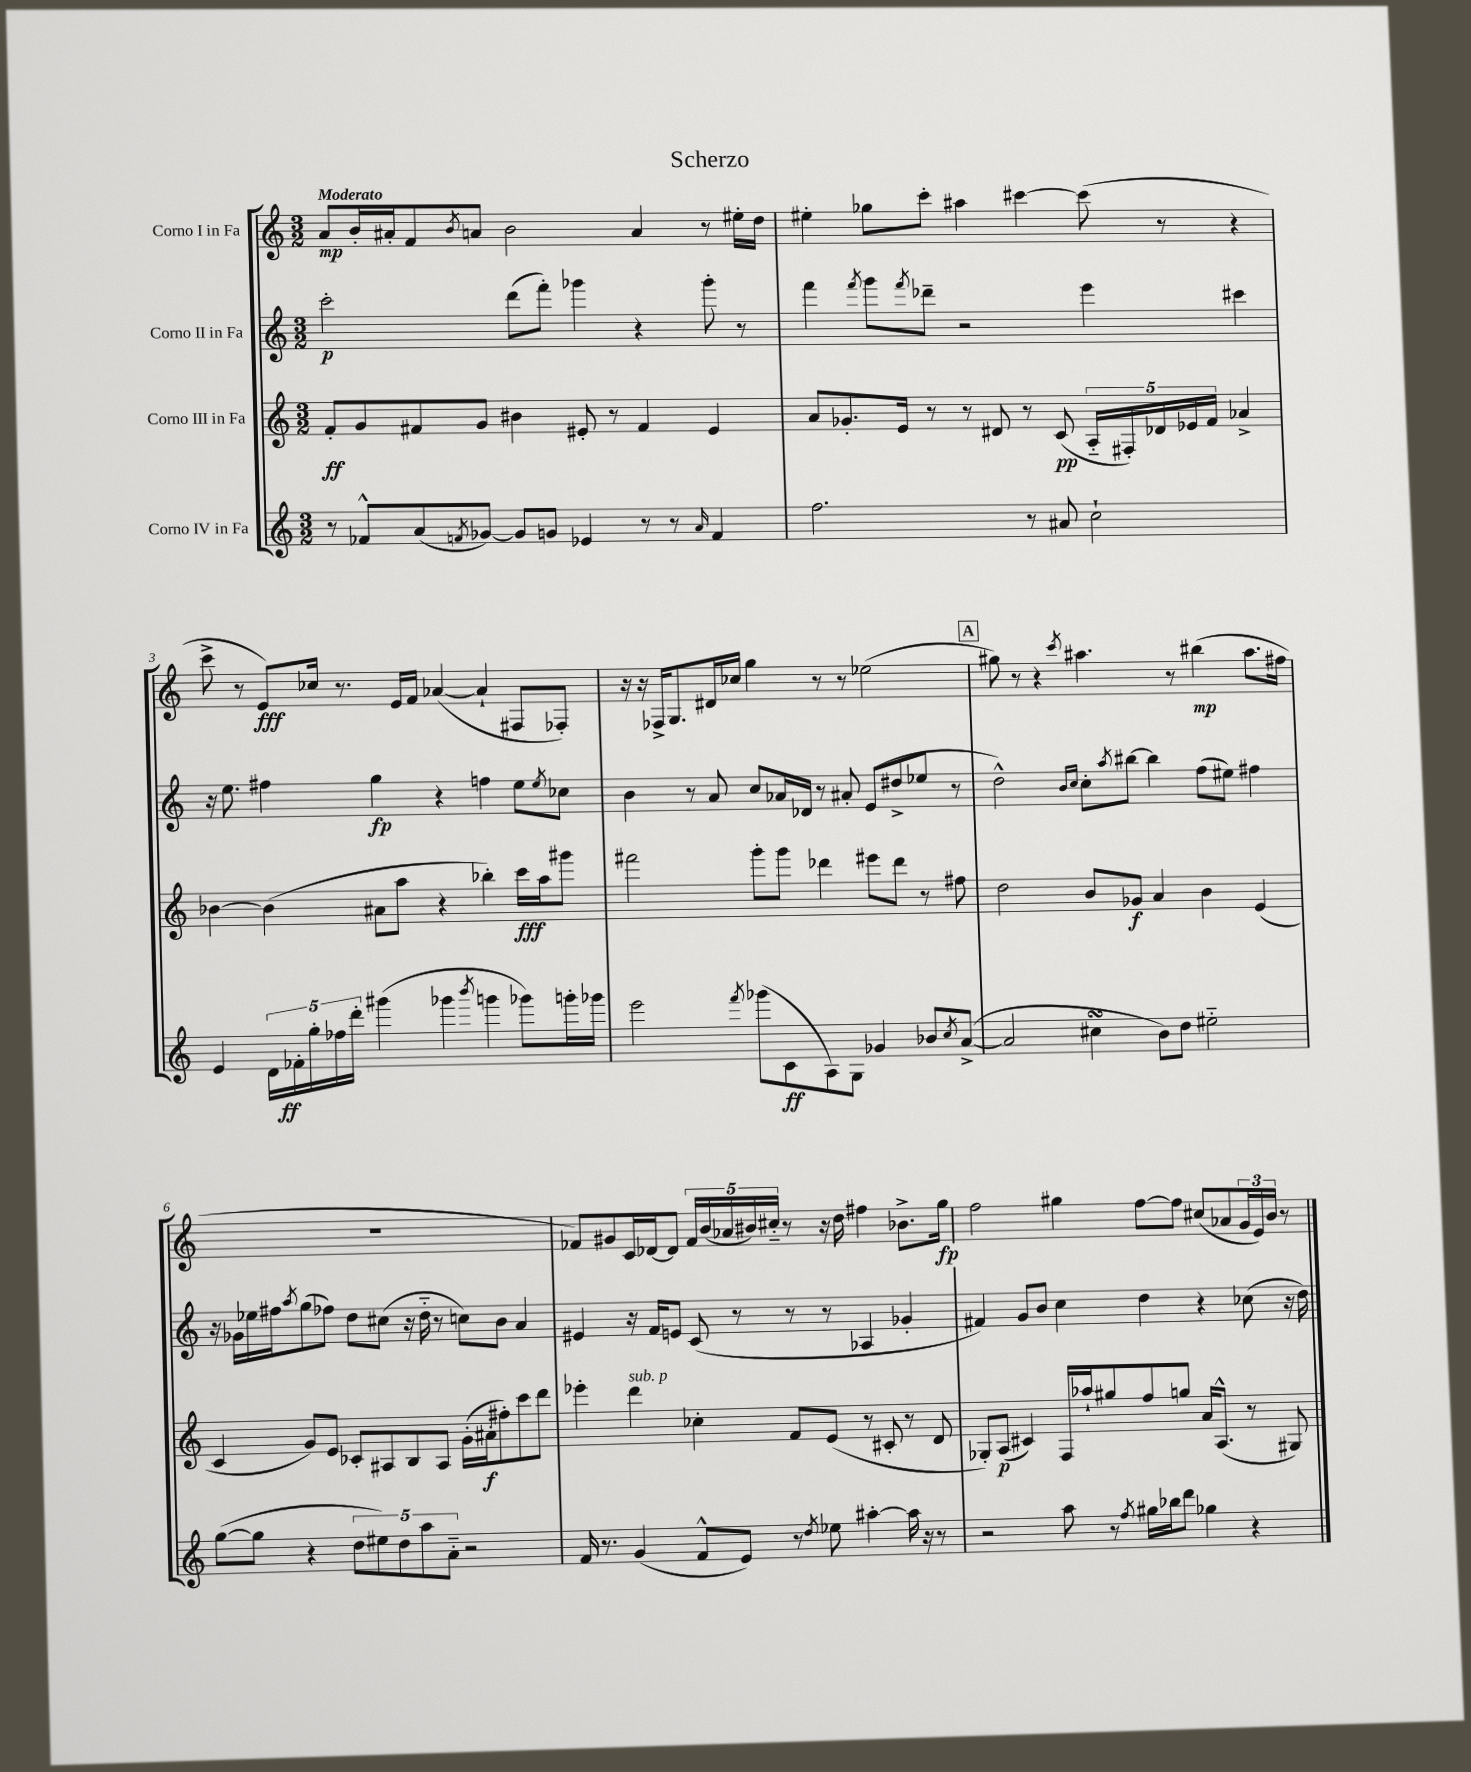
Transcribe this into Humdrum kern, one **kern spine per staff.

**kern	**dynam	**kern	**dynam	**kern	**dynam	**kern	**dynam
*part4	*part4	*part3	*part3	*part2	*part2	*part1	*part1
*staff4	*staff4	*staff3	*staff3	*staff2	*staff2	*staff1	*staff1
*I"Corno IV in Fa	*	*I"Corno III in Fa	*	*I"Corno II in Fa	*	*I"Corno I in Fa	*
*clefG2	*	*clefG2	*	*clefG2	*	*clefG2	*
*k[]	*	*k[]	*	*k[]	*	*k[]	*
*M3/2	*	*M3/2	*	*M3/2	*	*M3/2	*
=1	=1	=1	=1	=1	=1	=1	=1
!	!	!	!	!	!	!LO:TX:a:B:t=Moderato	!
8r	.	8f'/L	ff	2ccc'\	p	8a/L	mp
8f-X^^/L	.	8g/	.	.	.	16b'/L	.
.	.	.	.	.	.	16a#X'/J	.
(8a/	.	8f#X/	.	.	.	8f/	.
8qfn/	.	.	.	.	.	8qb/	.
[8g-X/J)	.	8g/J	.	.	.	8an/J	.
8g-/L]	.	4b#X\	.	(8ddd\L	.	2b\	.
8gn/J	.	.	.	8fff'\J)	.	.	.
4e-X/	.	8e#X'/	.	4ggg-X\	.	.	.
.	.	8r	.	.	.	.	.
8r	.	4f#/	.	4r	.	4a/	.
8r	.	.	.	.	.	.	.
16qqa/	.	.	.	.	.	.	.
4f/	.	4e#/	.	8ggg-'\	.	8r	.
.	.	.	.	8r	.	16ee#X'\LL	.
.	.	.	.	.	.	16dd\JJ	.
=2	=2	=2	=2	=2	=2	=2	=2
2.ff\	.	8a/L	.	4fff\	.	4ee#X'\	.
.	.	8.g-X'/	.	.	.	.	.
.	.	.	.	8qfff/	.	.	.
.	.	.	.	8ggg\L	.	8gg-X\L	.
.	.	16e/Jk	.	.	.	.	.
.	.	.	.	8qfff/	.	.	.
.	.	8r	.	8ddd-X~\J	.	8ccc'\J	.
.	.	8r	.	2r	.	4aa#X\	.
.	.	8d#X/	.	.	.	.	.
8r	.	8r	.	.	.	[4ccc#X\	.
8a#X/	.	(8c/	pp	.	.	.	.
2cc`\	.	20A/LL	.	4eee\	.	(8ccc#\]	.
.	.	20F#X'/)	.	.	.	.	.
.	.	20d-X/	.	.	.	.	.
.	.	.	.	.	.	8r	.
.	.	20e-X/	.	.	.	.	.
.	.	20f/JJ	.	.	.	.	.
.	.	4a-X^/	.	4ccc#X\	.	4r	.
!!LO:LB:g=z
=3	=3	=3	=3	=3	=3	=3	=3
4e/	.	[4b-X\	.	16r	.	8ccc^\	.
.	.	.	.	8.ee\	.	.	.
.	.	.	.	.	.	8r	.
20d\LL	.	(4b-\]	.	4ff#X\	.	8e/L)	fff
20f-X'\	ff	.	.	.	.	.	.
20gg'\	.	.	.	.	.	.	.
.	.	.	.	.	.	16cc-X/Jk	.
20ff-X\	.	.	.	.	.	.	.
.	.	.	.	.	.	8.r	.
20ddd'\JJ	.	.	.	.	.	.	.
(4ggg#X\	.	8a#X\L	.	4gg\	fp	.	.
.	.	8aa\J	.	.	.	16e/LL	.
.	.	.	.	.	.	16f/JJ	.
4ggg-X\	.	4r	.	4r	.	([4a-X/	.
8qbbb/	.	.	.	.	.	.	.
4gggn\	.	4bb-X'\)	.	4ffn\	.	4a-`/]	.
8ggg-X\L)	.	16ccc\LL	fff	8ee\L	.	8F#X/L	.
.	.	16aa\J	.	.	.	.	.
.	.	.	.	8qee/	.	.	.
16gggn'\L	.	8ggg#X\J	.	8cc-X\J	.	8F-X'/J)	.
16ggg-X\JJ	.	.	.	.	.	.	.
=4	=4	=4	=4	=4	=4	=4	=4
2eee\	.	2fff#X\	.	4b\	.	16r	.
.	.	.	.	.	.	16r	.
.	.	.	.	.	.	16F-X^/KL	.
.	.	.	.	.	.	8.G/	.
.	.	.	.	8r	.	.	.
.	.	.	.	8a/	.	16d#X/L	.
.	.	.	.	.	.	16cc-X/JJ	.
8qfff/	.	.	.	.	.	.	.
(8ggg-X\L	.	8ggg'\L	.	8cc/L	.	4gg\	.
8c\	ff	8ggg\J	.	16a-X/L	.	.	.
.	.	.	.	16d-X/JJ	.	.	.
8A\)	.	4ddd-X\	.	8r	.	8r	.
8G\J	.	.	.	8a#X'/	.	8r	.
4g-X/	.	8eee#X\L	.	(8e/L	.	(2ee-X\	.
.	.	8ddd-\J	.	8dd#X^/	.	.	.
8b-X/L	.	8r	.	8ee-X/J	.	.	.
8qcc/	.	.	.	.	.	.	.
([8a^/J	.	8ff#X\	.	8r	.	.	.
!!LO:REH:place=s1:t=A
=5	=5	=5	=5	=5	=5	=5	=5
2a/]	.	2dd\	.	2dd^^\)	.	8gg#X\)	.
.	.	.	.	.	.	8r	.
.	.	.	.	.	.	4r	.
.	.	.	.	16qqb/LL	.	.	.
.	.	.	.	16qqcc/JJ	.	8qccc/	.
4cc#XsSsS\	.	8b/L	.	8cc'\L	.	4.aa#X\	.
.	.	.	.	8qaa/	.	.	.
.	.	8g-X/J	f	[8bb#X\J	.	.	.
8b\L)	.	4a/	.	4bb#\]	.	.	.
8dd\J	.	.	.	.	.	8r	.
2ee#X\	.	4b\	.	(8ff\L	.	(4bb#X\	mp
.	.	.	.	8ee#X\J)	.	.	.
.	.	(4e/	.	4ff#X\	.	8.aa#\L	.
.	.	.	.	.	.	16ff#X\Jk	.
!!LO:LB:g=z
=6	=6	=6	=6	=6	=6	=6	=6
([8gg\L	.	4c/	.	16r	.	1.r	.
.	.	.	.	16g-X\LL	.	.	.
8gg\J]	.	.	.	16ee-X\	.	.	.
.	.	.	.	16ff#X\J	.	.	.
.	.	.	.	8qaa/	.	.	.
4r	.	8g/L)	.	(8gg\	.	.	.
.	.	8e/J	.	8ff-X\J)	.	.	.
10dd\L	.	8c-X'/L	.	8dd\L	.	.	.
10ee#X\)	.	.	.	.	.	.	.
.	.	8A#X/	.	(8cc#X\J	.	.	.
10dd\	.	.	.	.	.	.	.
.	.	8B/	.	16r	.	.	.
10aa\	.	.	.	.	.	.	.
.	.	.	.	16dd\	.	.	.
.	.	8A#/J	.	8r	.	.	.
10a\J	.	.	.	.	.	.	.
2r	.	(16g'\LL	.	8ccn\L)	.	.	.
.	.	16a#X'\J	f	.	.	.	.
.	.	8ff#X'\)	.	8b\J	.	.	.
.	.	8ccc\	.	4a/	.	.	.
.	.	8ddd\J	.	.	.	.	.
=7	=7	=7	=7	=7	=7	=7	=7
16f/	.	4eee-X'\	.	4e#X/	.	8f-X/L)	.
8.r	.	.	.	.	.	.	.
.	.	.	.	.	.	8g#X/	.
!	!	!LO:TX:a:i:t=sub. p	!	!	!	!	!
(4g/	.	4ddd\	.	16r	.	16c/L	.
.	.	.	.	16f/KL	.	[16d-X/J	.
.	.	.	.	8en/J	.	8d-/J]	.
8f^^/L	.	4cc-X'\	.	(8c/	.	20f-/LL	.
.	.	.	.	.	.	(20b/	.
.	.	.	.	.	.	20a-X/	.
8e/J)	.	.	.	8r	.	.	.
.	.	.	.	.	.	20b#X/)	.
.	.	.	.	.	.	20cc#X/JJ	.
8r	.	8f/L	.	8r	.	8r	.
8qdd/	.	.	.	.	.	.	.
8ee-X\	.	(8e/J	.	8r	.	16r	.
.	.	.	.	.	.	16dd\	.
[4aa#X'\	.	8r	.	4A-X/	.	4ff#X\	.
.	.	8c#X'/	.	.	.	.	.
16aa#\]	.	8r	.	4g-X'/	.	8.b-X^\L	.
16r	.	.	.	.	.	.	.
8r	.	8d/	.	.	.	.	.
.	.	.	.	.	.	16gg\Jk	fp
=8	=8	=8	=8	=8	=8	=8	=8
2r	.	8G-X'/L)	.	4f#X/)	.	2ff\	.
.	.	(8A/J	p	.	.	.	.
.	.	4c#X/)	.	8g/L	.	.	.
.	.	.	.	8b/J	.	.	.
8aa\	.	16F/LL	.	4cc\	.	4gg#X\	.
.	.	16aa-X`/J	.	.	.	.	.
8r	.	8gg#X/	.	.	.	.	.
8qff/	.	.	.	.	.	.	.
16gg#X\LL	.	8ff/	.	4dd\	.	[8ff\L	.
16bb-X\J	.	.	.	.	.	.	.
8ddd\J	.	8ggn/J	.	.	.	8ff\J]	.
4gg-X\	.	16a/KL	.	4r	.	(8cc#X/L	.
.	.	(8.A^^/J	.	.	.	.	.
.	.	.	.	.	.	8a-X/	.
4r	.	8r	.	(8cc-X\	.	24g/L	.
.	.	.	.	.	.	24e/)	.
.	.	.	.	.	.	24b/JJ	.
.	.	8G#X/)	.	16r	.	8r	.
.	.	.	.	16dd\)	.	.	.
==	==	==	==	==	==	==	==
*-	*-	*-	*-	*-	*-	*-	*-
